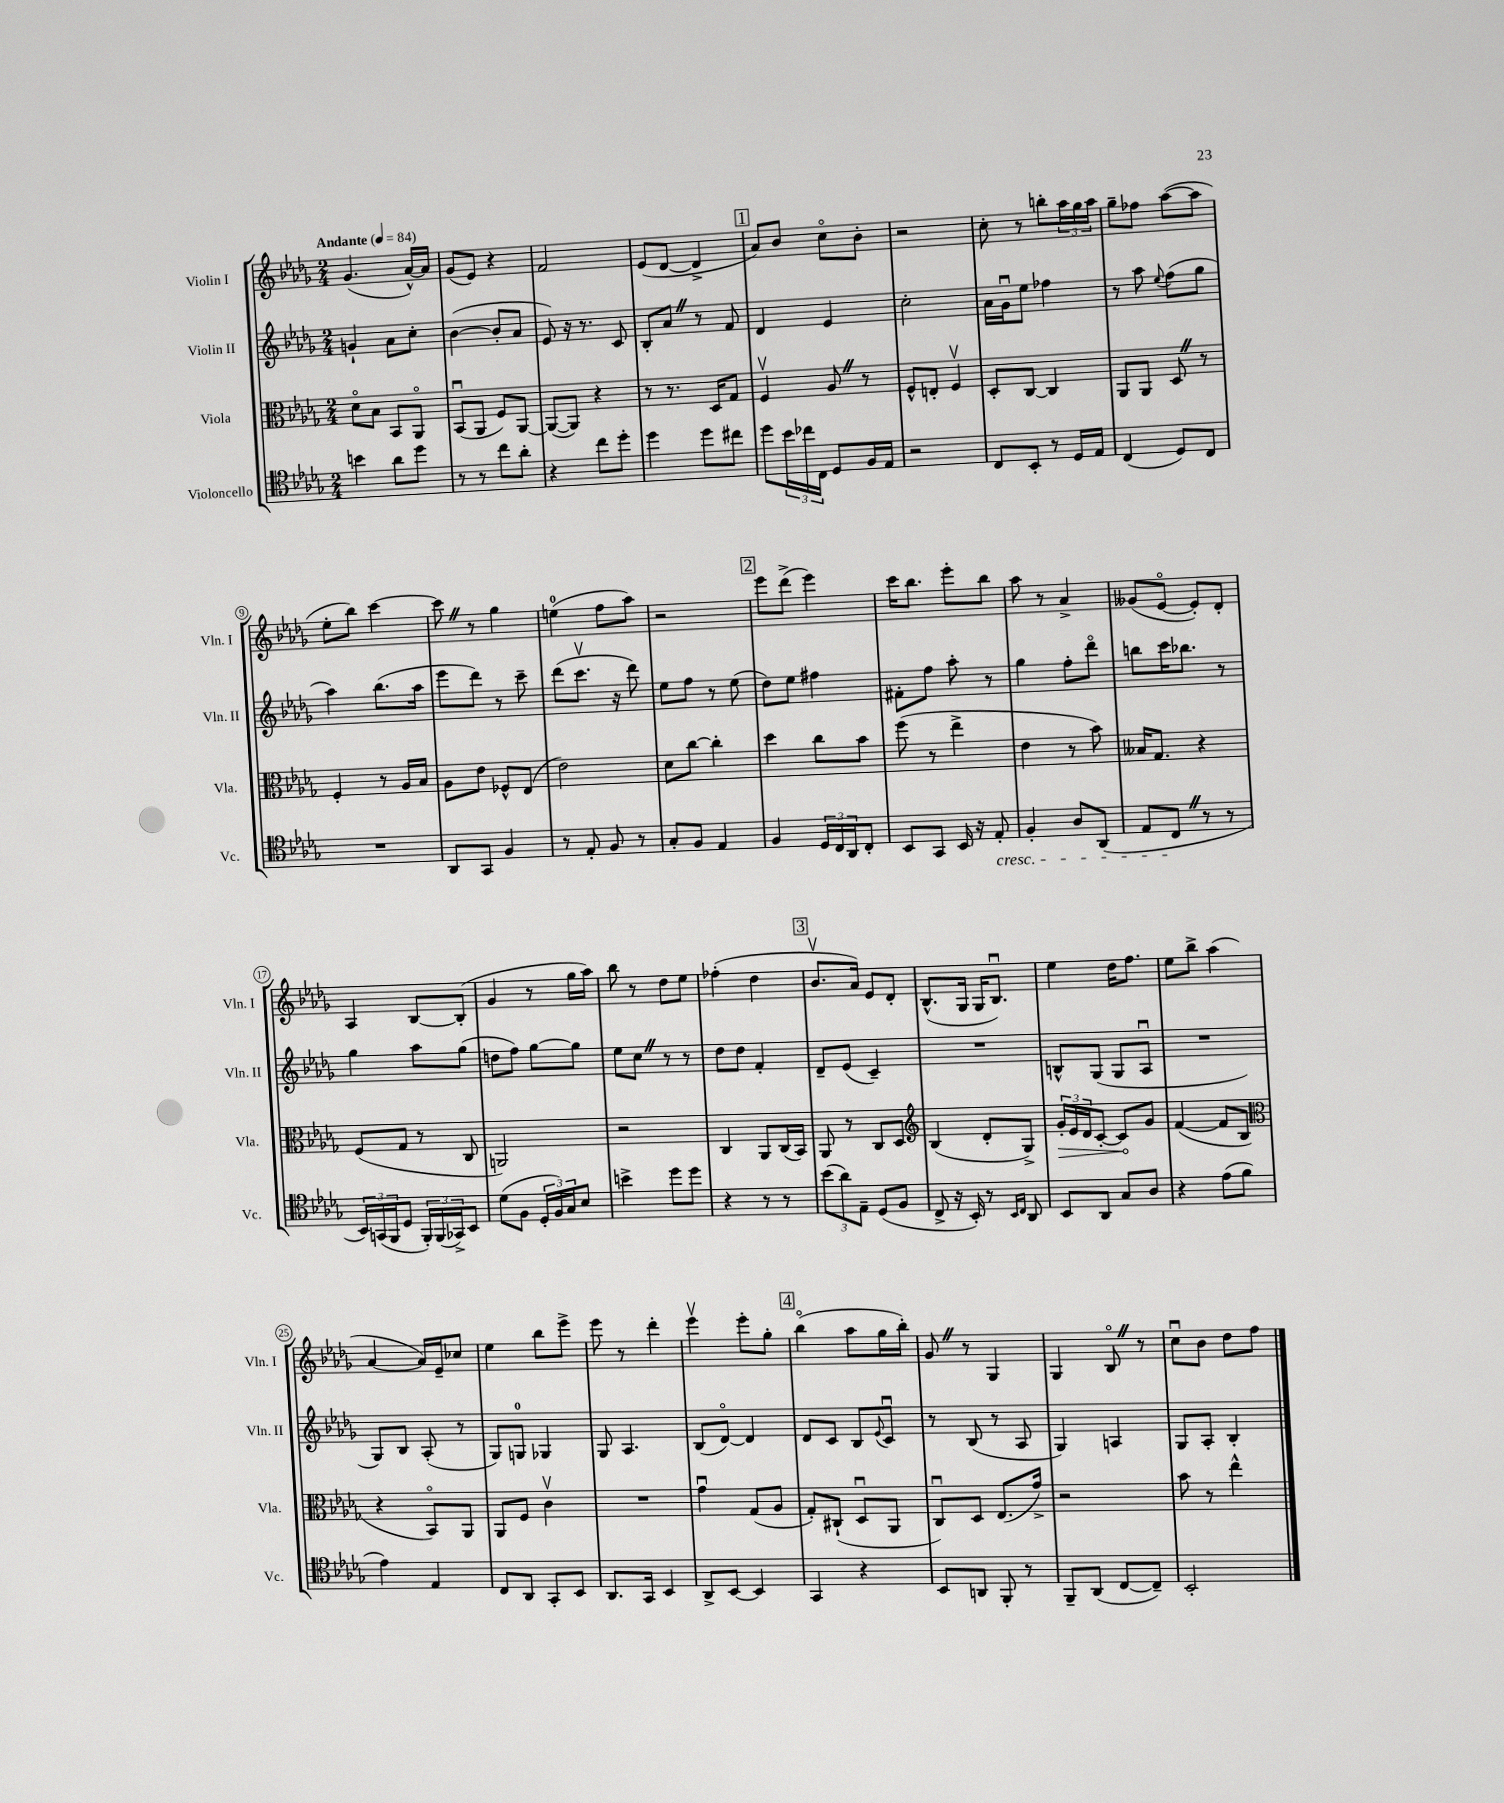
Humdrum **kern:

**kern	**kern	**dynam	**kern	**kern
*part4	*part3	*part3	*part2	*part1
*staff4	*staff3	*staff3	*staff2	*staff1
*I"Violoncello	*I"Viola	*	*I"Violin II	*I"Violin I
*I'Vc.	*I'Vla.	*	*I'Vln. II	*I'Vln. I
*clefC4	*clefC3	*	*clefG2	*clefG2
*k[b-e-a-d-g-]	*k[b-e-a-d-g-]	*	*k[b-e-a-d-g-]	*k[b-e-a-d-g-]
*M2/4	*M2/4	*	*M2/4	*M2/4
*MM84	*MM84	*	*MM84	*MM84
=1	=1	=1	=1	=1
!	!	!	!	!LO:TX:a:B:t=Andante
4bn\	8d-\L	.	4gn`/	(4.g-/
.	8B-\J	.	.	.
8a-\L	8BB-/L	.	8a-\L	.
8dd-\J	8AA-/J	.	8cc'\J	[16a-^^/LL)
.	.	.	.	16a-/JJ]
=2	=2	=2	=2	=2
8r	(8BB-u/L	.	([4b-\	(8g-/L
8r	8AA-/J	.	.	8e-/J)
8cc\L	8F/L)	.	8b-'/L]	4r
8a-'\J	[8AA-/J	.	8a-/J	.
=3	=3	=3	=3	=3
4r	(8AA-/L_	.	8e-/)	2f/
.	8AA-/J])	.	16r	.
.	.	.	8.r	.
8cc\L	4r	.	.	.
8dd-'\J	.	.	8c/	.
=4	=4	=4	=4	=4
4dd-\	8r	.	8B-'/L	(8e-/L
.	8.r	.	8a-Z/J	[8d-/J
8dd-\L	.	.	8r	4d-^/]
.	16D-/KL	.	.	.
8cc#X\J	8G-/J	.	8f/	.
!!LO:REH:place=s1:t=1
=5	=5	=5	=5	=5
8dd-\L	4Fv/	.	4d-/	8a-/L)
24b-\L	.	.	.	8b-/J
24cc-X\	.	.	.	.
24C\JJ	.	.	.	.
8D-/L	8A-Z/	.	4e-/	8cc\L
16F/L	8r	.	.	8b-'\J
16E-/JJ	.	.	.	.
=6	=6	=6	=6	=6
2r	8F^^/L	.	2cc'\	2r
.	8En'/J	.	.	.
.	4Fv/	.	.	.
=7	=7	=7	=7	=7
8C/L	8D-'/L	.	16a-\LL	8cc'\
.	.	.	16g-u\J	.
8BB-'/J	[8C/J	.	8ee-\J	8r
8r	4C/]	.	4ff-X\	8bbn'\L
16D-/LL	.	.	.	24aa-\L
.	.	.	.	24gg-\
16E-/JJ	.	.	.	.
.	.	.	.	24aa-\JJ
=8	=8	=8	=8	=8
(4C/	8AA-/L	.	8r	8gg-~\L
.	8AA-/J	.	8aa-\	8ff-X\J
.	.	.	8qqee-/	.
8D-/L)	8D-Z/	.	(8ff\L	([8aa-\L
8C/J	8r	.	8gg-\J	8aa-\J]
!!LO:LB:g=z
=9	=9	=9	=9	=9
2r	4F'/	.	4aa-\)	8ee-'\L
.	.	.	.	8bb-\J)
.	8r	.	(8.bb-\L	[4ccc\
.	16A-/LL	.	.	.
.	16B-/JJ	.	16aa-\Jk	.
=10	=10	=10	=10	=10
8AA-/L	8A-\L	.	8eee-\L	8cccZ\]
8GG-/J	8e-\J	.	8ddd-\J)	8r
4F/	8F-X^^/L	.	8r	4gg-\
.	(8E-/J	.	8ccc~\	.
=11	=11	=11	=11	=11
8r	2e-\)	.	(8ddd-\L	(4een\
8E-'/	.	.	8.cccv\J	.
8F/	.	.	.	8ff\L
.	.	.	16r	.
8r	.	.	8ddd-\)	8aa-\J)
=12	=12	=12	=12	=12
8G-'/L	8d-\L	.	8ee-\L	2r
8F/J	[8cc\J	.	8ff\J	.
4E-/	4cc'\]	.	8r	.
.	.	.	(8ee-\	.
!!LO:REH:place=s1:t=2
=13	=13	=13	=13	=13
4F/	4dd-\	.	8dd-\L)	8eee-\L
.	.	.	8ee-\J	(8ddd-^\J
24D-/LL	8cc\L	.	4ff#X\	4eee-\)
24C/	.	.	.	.
24AA-/J	.	.	.	.
8C'/J	8b-\J	.	.	.
=14	=14	=14	=14	=14
8BB-/L	(8ff\	.	8f#X'\L	16ccc\KL
.	.	.	.	8.bb-\J
8GG-/J	8r	.	8ff\J	.
16BB-/	4ee-^\	.	8aa-'\	8eee-'\L
16r	.	.	.	.
!LO:TX:b:i:t=cresc.	!	!	!	!
8E-'/	.	.	8r	8bb-\J
=15	=15	=15	=15	=15
4F'/	4e-\	.	4gg-\	8aa-\
.	.	.	.	8r
8A-/L	8r	.	8ff'\L	4a-^/
(8AA-/J	8b-\)	.	8ddd-\J	.
=16	=16	=16	=16	=16
8E-/L	16B--X/KL	.	8bbn\L	(8g--X/L
.	8.G-/J	.	.	.
8CZ/J	.	.	16ccc\K	[8e-/J
.	.	.	8.bb-X\J	.
8r	4r	.	.	8e-'/L])
8r	.	.	8r	8d-'/J
!!LO:LB:g=z
=17	=17	=17	=17	=17
24BB-/LL)	(8F/L	.	4gg-\	4A-/
(24GGn/	.	.	.	.
24FF/J	.	.	.	.
8D-/J	8G-/J	.	.	.
24FF'/LL)	8r	.	8aa-\L	[8B-/L
(24FF/	.	.	.	.
24GG-X^/J)	.	.	.	.
8BB-/J	8C/	.	(8gg-\J	(8B-'/J]
=18	=18	=18	=18	=18
(8d-\L	2AAn/)	.	8ddn\L	4g-/
8F\J	.	.	8ff\J)	.
24D-'/LL	.	.	[8gg-\L	8r
24F/)	.	.	.	.
24G-/J	.	.	.	.
8B-/J	.	.	8gg-\J]	16gg-\LL
.	.	.	.	16aa-\JJ)
=19	=19	=19	=19	=19
4bn^\	2r	.	8ee-\L	8bb-\
.	.	.	8ccZ\J	8r
8dd-\L	.	.	8r	8dd-\L
8dd-\J	.	.	8r	8ee-\J
=20	=20	=20	=20	=20
4r	4C/	.	8dd-\L	(4ff-X'\
.	.	.	8dd-\J	.
8r	8AA-/L	.	4f'/	4dd-\
8r	(16C/L	.	.	.
.	16BB-/JJ)	.	.	.
!!LO:REH:place=s1:t=3
=21	=21	=21	=21	=21
(12b-\L	8AA-/	.	8d-~/L	8.b-v/L
12a-\)	.	.	.	.
.	8r	.	(8e-/J	.
12E-~\J	.	.	.	.
.	.	.	.	16a-/Jk)
(8D-/L	8C/L	.	4c~/)	8e-/L
8F/J	8D-/J	.	.	8d-'/J
=22	=22	=22	=22	=22
*	*clefG2	*	*	*
8C^/	(4B-/	.	2r	(8.B-^^/L
16r	.	.	.	.
16BB-'/)	.	.	.	16G-/Jk
8r	8d-'/L	.	.	16G-/KL
.	.	.	.	8.B-u/J)
16qqBB-/LL	.	.	.	.
16qqC/JJ	.	.	.	.
8AA-/	8G-^/J)	.	.	.
=23	=23	=23	=23	=23
!	!	!LO:HP:b	!	!
8BB-/L	24g-'/LL	>	8Bn^^/L	4ee-\
.	24e-/	.	.	.
.	24d-/J	.	.	.
8AA-/J	[8c'/J	.	(8G-/J	.
8G-/L	8c/L]	.	8G-/L	16dd-\KL
.	.	.	.	8.ff\J
8A-/J	8g-/J	]	8A-u/J	.
=24	=24	=24	=24	=24
4r	([4f/	.	2r	8ee-\L
.	.	.	.	8bb-^\J
(8e-\L	8f/L]	.	.	(4aa-\
8f\J	8B-/J	.	.	.
!!LO:LB:g=z
=25	=25	=25	=25	=25
*	*clefC3	*	*	*
4e-\)	4r	.	8G-/L)	[4a-/
.	.	.	8B-/J	.
4E-/	8BB-/L)	.	(8A-'/	16a-/LL])
.	.	.	.	16e-~/J
.	8AA-/J	.	8r	8cc-X/J
=26	=26	=26	=26	=26
8C/L	8AA-/L	.	8G-/L)	4ee-\
8AA-/J	8F/J	.	8Gn/J	.
8GG-'/L	4cv\	.	4G-X/	8bb-\L
8BB-/J	.	.	.	8eee-^\J
=27	=27	=27	=27	=27
8.AA-/L	2r	.	8G-/	8eee-\
.	.	.	4.A-/	8r
16GG-/Jk	.	.	.	.
4BB-/	.	.	.	4ddd-'\
=28	=28	=28	=28	=28
8AA-^/L	4g-u\	.	(8B-/L	4eee-v\
[8BB-/J	.	.	[8d-/J)	.
4BB-/]	(8G-/L	.	4d-/]	8eee-'\L
.	8A-/J	.	.	8gg-'\J
!!LO:REH:place=s1:t=4
=29	=29	=29	=29	=29
4GG-/	8G-'/L)	.	8d-/L	(4bb-\
.	(8C#X`/J	.	8c/J	.
4r	8D-u/L	.	8B-/L	8aa-\L
.	.	.	8qqe-/	.
.	8AA-/J	.	8cu/J	16gg-\L
.	.	.	.	16bb-'\JJ)
=30	=30	=30	=30	=30
8BB-/L	8Cu/L)	.	8r	8g-Z/
8AAn/J	8D-/J	.	(8B-/	8r
8FF'/	(8.E-/L	.	8r	4G-/
8r	.	.	8A-/	.
.	16g-^/Jk)	.	.	.
=31	=31	=31	=31	=31
8FF~/L	2r	.	4G-/)	4G-/
(8AA-/J	.	.	.	.
[8C/L	.	.	4An/	8B-Z/
8C~/J])	.	.	.	8r
=32	=32	=32	=32	=32
2BB-'/	8b-\	.	8G-/L	8ccu\L
.	8r	.	8A-'/J	8b-\J
.	4ee-^^\	.	4B-'/	8dd-\L
.	.	.	.	8ff\J
==	==	==	==	==
*-	*-	*-	*-	*-
